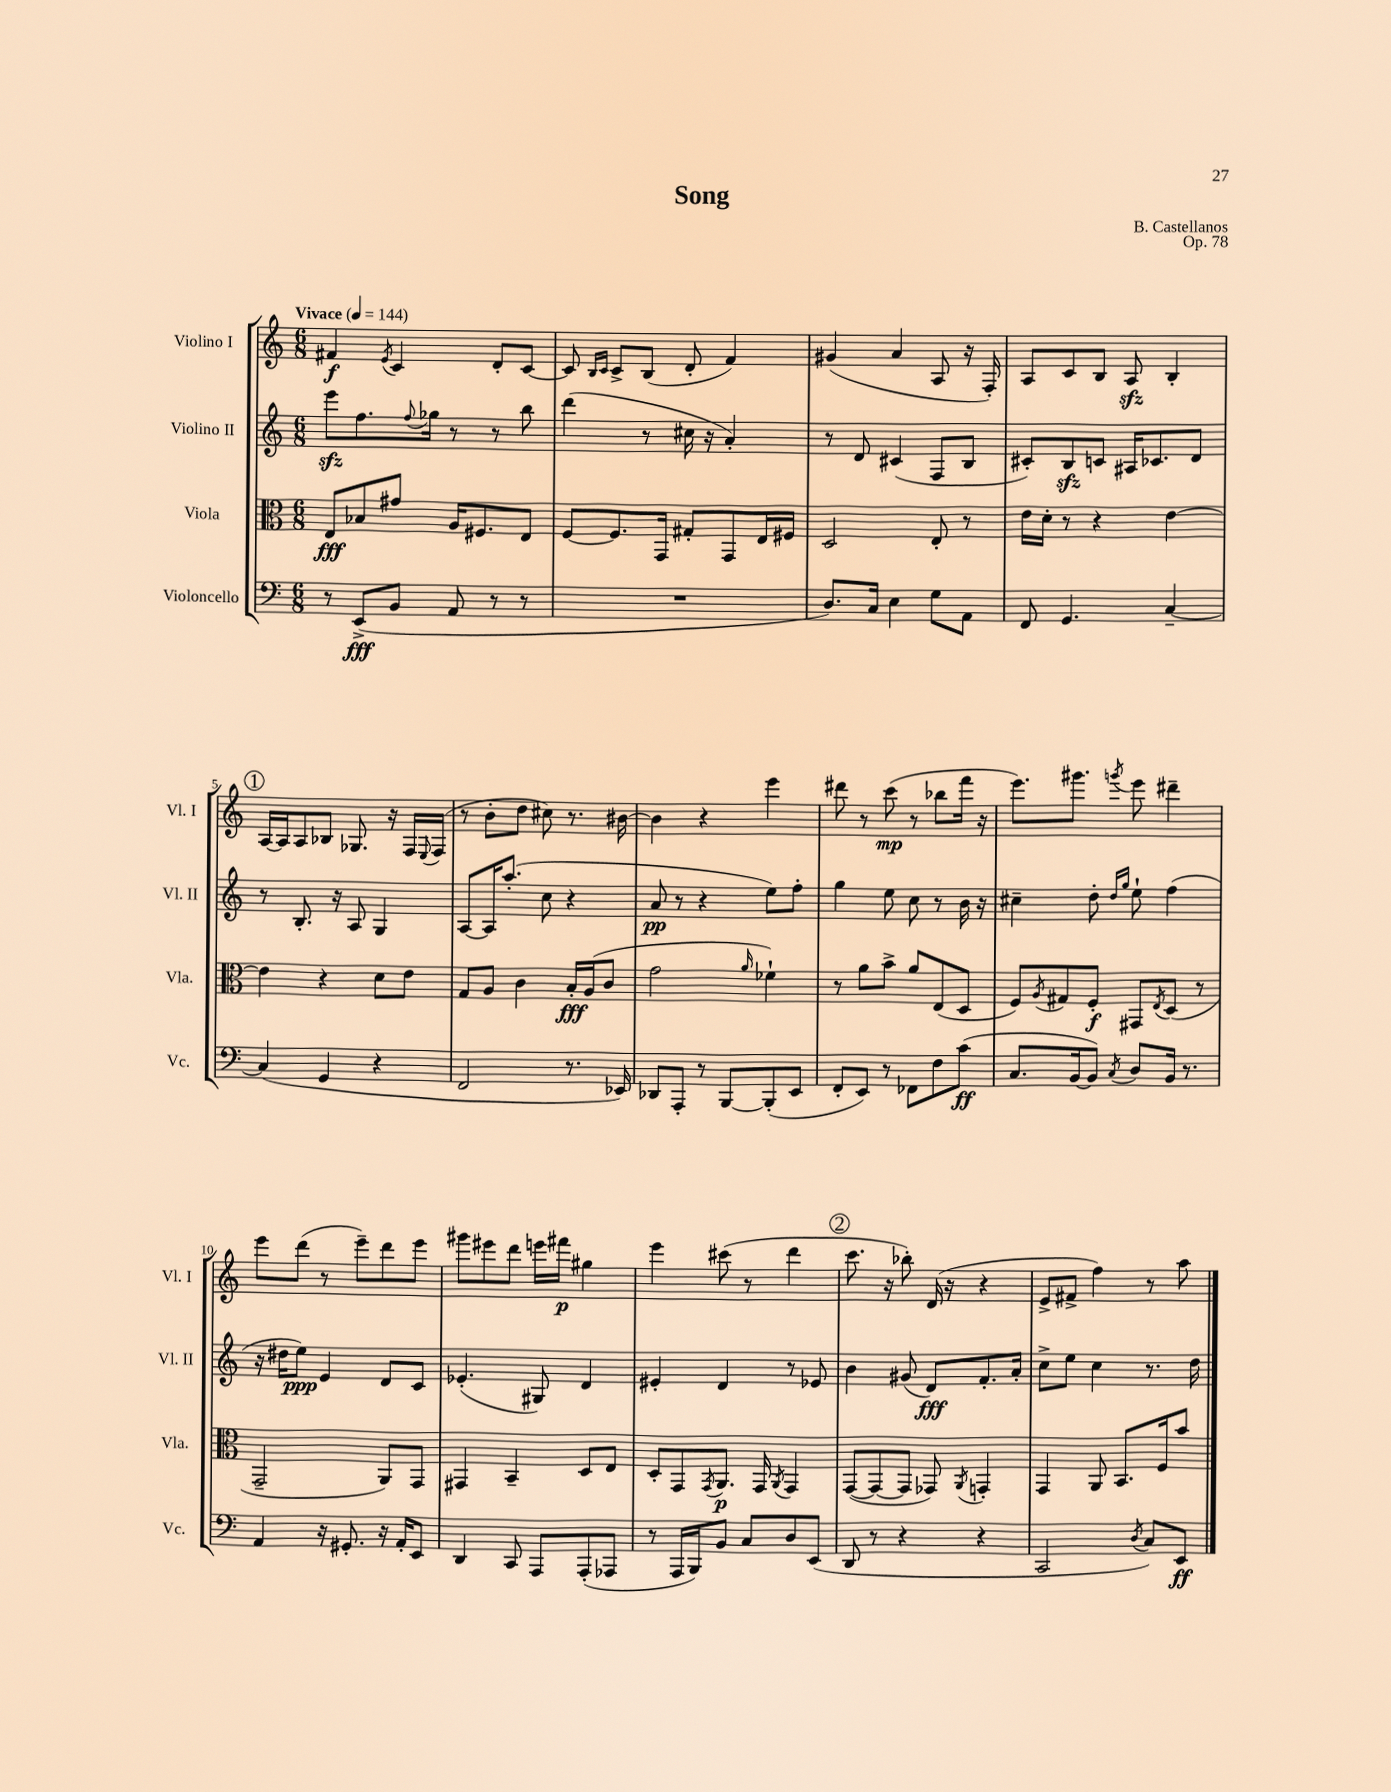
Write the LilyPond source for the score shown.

\header { title = "Song" composer = "B. Castellanos" opus = "Op. 78" }
<<
\new StaffGroup <<
\new Staff = "s0" \with { instrumentName = "Violino I" shortInstrumentName = "Vl. I" } {
    \clef treble \key c \major \numericTimeSignature \time 6/8 \tempo "Vivace" 4 = 144
    fis'4\f \acciaccatura { e'8 } c'4 d'8-. c'8~ |
    c'8 \grace { b16 c'16 } c'8-> b8( d'8-. f'4) |
    gis'4( a'4 a8 r16 f16-.) |
    a8 c'8 b8 a8\sfz b4-. |
    \mark \markup { \circle "1" } a16~ a16 a8 bes8 ges8. r16 f16 \appoggiatura { e8 } f16( |
    r8 b'8-. d''8 cis''8) r8. bis'16~ |
    bis'4 r4 e'''4 |
    dis'''8 r8 c'''8\mp( r8 bes''8 f'''16 r16 |
    e'''8.) gis'''8. \acciaccatura { g'''8 } e'''8 dis'''4-- |
    e'''8 d'''8( r8 e'''8--) d'''8 e'''8 |
    gis'''8 eis'''8 d'''8 e'''16 fis'''16\p gis''4 |
    e'''4 cis'''8( r8 d'''4 |
    \mark \markup { \circle "2" } c'''8. r16 bes''8-.) d'16( r16 r4 |
    e'8-> fis'8-> f''4) r8 a''8 \bar "|." |
}
\new Staff = "s1" \with { instrumentName = "Violino II" shortInstrumentName = "Vl. II" } {
    \clef treble \key c \major \numericTimeSignature \time 6/8
    e'''8\sfz f''8. \appoggiatura { f''8 } ges''16 r8 r8 b''8 |
    d'''4( r8 cis''16 r16 a'4-.) |
    r8 d'8 cis'4( f8 b8 |
    cis'8-.) b8\sfz c'8 ais16 ces'8. d'8 |
    \mark \markup { \circle "1" } r8 b8.-. r16 a8 g4 |
    a8~ a16 a''8.-.( c''8 r4 |
    a'8\pp r8 r4 e''8) f''8-. |
    g''4 e''8 c''8 r8 b'16 r16 |
    cis''4-- d''8-. \grace { d''16 g''16 } e''8-! f''4( |
    r16 dis''16 e''8\ppp) e'4 d'8 c'8 |
    ees'4.-.( gis8) d'4 |
    eis'4-. d'4 r8 ees'8 |
    \mark \markup { \circle "2" } b'4 gis'8( d'8\fff) f'8.-. a'16-. |
    c''8-> e''8 c''4 r8. d''16 \bar "|." |
}
\new Staff = "s2" \with { instrumentName = "Viola" shortInstrumentName = "Vla." } {
    \clef alto \key c \major \numericTimeSignature \time 6/8
    e8\fff bes8 gis'8 a16 fis8. e8 |
    f8~ f8. g,16 gis8-. g,8 e16 fis16 |
    d2 e8-. r8 |
    e'16 d'16-. r8 r4 e'4~ |
    \mark \markup { \circle "1" } e'4 r4 d'8 e'8 |
    g8 a8 c'4 b16-.\fff a16( c'8 |
    g'2 \grace { a'16 } fes'4-!) |
    r8 a'8 b'8-> a'8 e8( d8 |
    f8) \acciaccatura { a8 } gis8 f8-.\f gis,8 \acciaccatura { e8 } d8( r8 |
    g,2-- a,8) g,8 |
    gis,4 b,4-- d8 e8 |
    d8-. g,8 \acciaccatura { g,8 } a,8.\p g,16 \acciaccatura { a,8 } g,4 |
    \mark \markup { \circle "2" } g,8~( g,8~ g,8 ges,8) \acciaccatura { a,8 } g,4-. |
    g,4 a,8 b,8. f16 b'8 \bar "|." |
}
\new Staff = "s3" \with { instrumentName = "Violoncello" shortInstrumentName = "Vc." } {
    \clef bass \key c \major \numericTimeSignature \time 6/8
    r8 e,8->\fff( b,8 a,8 r8 r8 |
    R2. |
    d8.) c16 e4 g8 a,8 |
    f,8 g,4. c4~-- |
    \mark \markup { \circle "1" } c4( g,4 r4 |
    f,2 r8. ees,16) |
    des,8 a,,8-. r8 b,,8~ b,,8-.( e,8 |
    f,8-. e,8) r8 fes,8 f8 c'8\ff( |
    c8. b,16~ b,8) \acciaccatura { c8 } d8 b,16 r8. |
    a,4 r16 gis,8.-. r16 a,16-. e,8 |
    d,4 c,8 a,,8 a,,8-.( aes,,8 |
    r8 a,,16 b,,16) b,8 c8 d8 e,8( |
    \mark \markup { \circle "2" } d,8 r8 r4 r4 |
    c,2 \acciaccatura { d8 } c8) e,8\ff \bar "|." |
}
>>
>>
